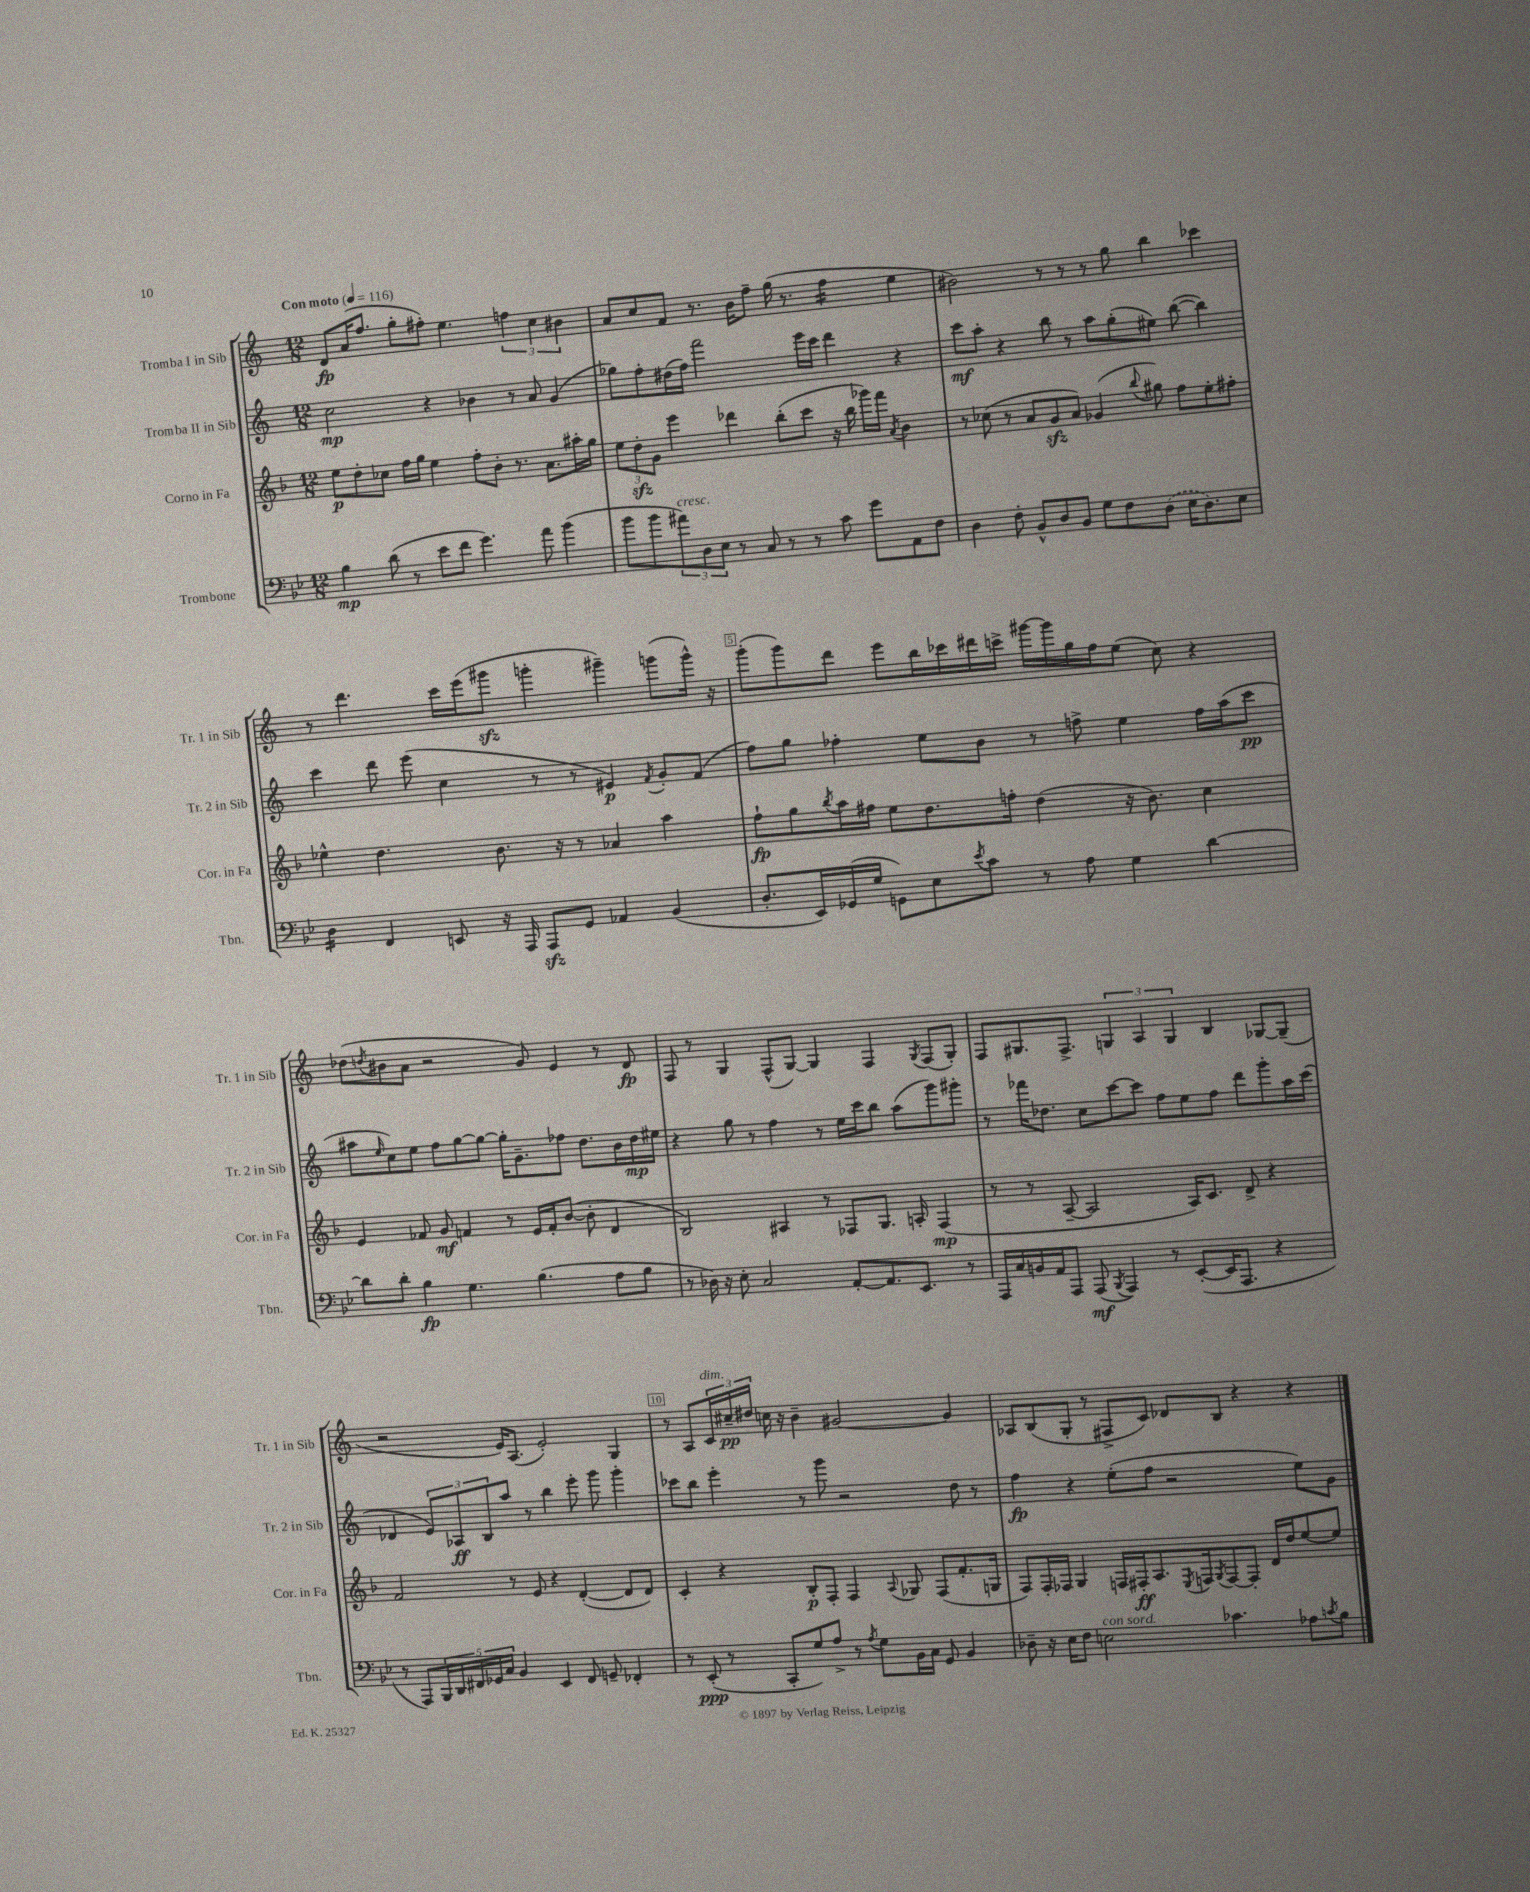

**kern	**dynam	**kern	**dynam	**kern	**dynam	**kern	**dynam
*part4	*part4	*part3	*part3	*part2	*part2	*part1	*part1
*staff4	*staff4	*staff3	*staff3	*staff2	*staff2	*staff1	*staff1
*I"Trombone	*	*I"Corno in Fa	*	*I"Tromba II in Sib	*	*I"Tromba I in Sib	*
*I'Tbn.	*	*I'Cor. in Fa	*	*I'Tr. 2 in Sib	*	*I'Tr. 1 in Sib	*
*clefF4	*	*clefG2	*	*clefG2	*	*clefG2	*
*k[b-e-]	*	*k[b-]	*	*k[]	*	*k[]	*
*M12/8	*	*M12/8	*	*M12/8	*	*M12/8	*
*MM116	*	*MM116	*	*MM116	*	*MM116	*
=1	=1	=1	=1	=1	=1	=1	=1
!	!	!	!	!	!	!LO:TX:a:B:t=Con moto	!
4B-\	mp	8ee\L	p	2cc\	mp	8d/L	fp
.	.	8dd'\	.	.	.	(16a/K	.
.	.	.	.	.	.	8.ff/J	.
(8d\	.	8cc-X\J	.	.	.	.	.
8r	.	16ff\LL	.	.	.	8gg'\L	.
.	.	16gg\JJ	.	.	.	.	.
8e-\L	.	4ee\	.	4r	.	8ff#X'\J)	.
8f\J	.	.	.	.	.	4.ee\	.
4.g\)	.	8ff'\L	.	4b-X\	.	.	.
.	.	8b-'\J	.	.	.	.	.
.	.	8.r	.	8r	.	6ffn\	.
8a\	.	.	.	8a/	.	.	.
.	.	.	.	.	.	6cc\	.
.	.	8.a\L	.	.	.	.	.
(4b-\	.	.	.	(4g/	.	.	.
.	.	.	.	.	.	6b#X\	.
.	.	16aa#X'\L	.	.	.	.	.
.	.	16gg\JJ	.	.	.	.	.
=2	=2	=2	=2	=2	=2	=2	=2
8b-\L	.	12ee\L	.	8gg-X\L)	.	8a/L	.
.	.	12ddzz'\	.	.	.	.	.
8b-\	.	.	.	8ff'\	.	8cc/	.
.	.	12g\J	.	.	.	.	.
!LO:TX:a:i:t=cresc.	!	!	!	!	!	!	!
12a#X\)	.	4eee\	.	(16dd#X\L	.	8f/J	.
.	.	.	.	16ff\JJ)	.	.	.
12D\	.	.	.	.	.	.	.
.	.	.	.	2fff\	.	8.r	.
12E-\J	.	.	.	.	.	.	.
8r	.	4ddd-X\	.	.	.	.	.
.	.	.	.	.	.	16b\KL	.
8C/	.	.	.	.	.	8ff~\J	.
8r	.	(8bb-'\L	.	.	.	(16gg\	.
.	.	.	.	.	.	8.r	.
8r	.	8ccc\J	.	16eee\LL	.	.	.
.	.	.	.	16ccc\JJ	.	.	.
*	*	*	*	*	*	*tremolo	*
8c\	.	16r	.	4ddd\	.	16ff\LL	.
.	.	16bb-\	.	.	.	16ff\	.
8g\L	.	16ggg-X\LL)	.	.	.	16ff\	.
.	.	16fff\JJ	.	.	.	16ff\JJ	.
*	*	*	*	*	*	*Xtremolo	*
.	.	8qa/	.	.	.	.	.
8AA\	.	4b-\	.	4r	.	4ee\	.
8F\J	.	.	.	.	.	.	.
=3	=3	=3	=3	=3	=3	=3	=3
4D\	.	8r	.	8ccc\L	mf	2b#X\)	.
.	.	(8cc-X\	.	8aa'\J	.	.	.
8F'\	.	8r	.	4r	.	.	.
8BB-^^/L	.	8a/L	.	.	.	.	.
8D/	.	8gzz/	.	8bb\	.	8r	.
8BB-/J	.	8a/J)	.	8r	.	8r	.
8G\L	.	(4g-X/	.	8aa\L	.	8r	.
8F\	.	.	.	(8gg'\	.	8gg\	.
.	.	8qqbb-/	.	.	.	.	.
(8D\J	.	8gg#X\)	.	8ee#X\J)	.	4bb\	.
16E-\KL	.	8ff\L	.	([8bb\	.	.	.
8.D\)	.	.	.	.	.	.	.
.	.	8ee'\	.	4bb\])	.	4ccc-X\	.
8E-\J	.	8ff#X'\J	.	.	.	.	.
!!LO:LB:g=z
=4	=4	=4	=4	=4	=4	=4	=4
*tremolo	*	*	*	*	*	*	*
16D\LL	.	4ee-X^^\	.	4ccc\	.	8r	.
16D\	.	.	.	.	.	.	.
16D\	.	.	.	.	.	4.ddd\	.
16D\JJ	.	.	.	.	.	.	.
*Xtremolo	*	*	*	*	*	*	*
4FF/	.	4.dd\	.	8ddd\	.	.	.
.	.	.	.	(8eee\	.	.	.
8EEn/	.	.	.	4cc\	.	16ccc\LL	.
.	.	.	.	.	.	(16eee\J	.
16r	.	8.b-\	.	.	.	8ggg#Xzz\J	.
16AAA/	.	.	.	.	.	.	.
8AAAzz/L	.	.	.	8r	.	4gggn'\	.
.	.	16r	.	.	.	.	.
8GG/J	.	8r	.	8r	.	.	.
4AA-X/	.	4a-X/	.	4e#X/)	p	4ggg#X~\)	.
.	.	.	.	8qf/	.	.	.
(4BB-/	.	4aa\	.	8g'/L	.	(8gggn\L	.
.	.	.	.	(8f/J	.	16ggg^^\Jk)	.
.	.	.	.	.	.	16r	.
=5	=5	=5	=5	=5	=5	=5	=5
8.D'/L	.	8ff`\L	fp	8ff\L)	.	(8ggg'\L	.
.	.	8gg\	.	8gg\J	.	8ggg\)	.
16EE-/L)	.	.	.	.	.	.	.
.	.	8qbb-/	.	.	.	.	.
(16GG-X/	.	16aa\L	.	4ff-X'\	.	8ddd\J	.
16G/JJ	.	16ff#X\JJ	.	.	.	.	.
8GGn\L)	.	8ee\L	.	.	.	8eee\L	.
8E-\	.	8.dd\	.	8ee\L	.	16bb\L	.
.	.	.	.	.	.	16ccc-X\	.
8qe-/	.	.	.	.	.	.	.
8c\J	.	.	.	8b\J	.	16ddd#X\	.
.	.	16ffn'\Jk	.	.	.	16cccn^\JJ	.
8r	.	(4dd\	.	8r	.	[16ggg#X\LL	.
.	.	.	.	.	.	16ggg#\]	.
8A\	.	.	.	8ffn^\	.	16gg\	.
.	.	.	.	.	.	16ff\J	.
4G\	.	16r	.	4ee\	.	(8ee\J	.
.	.	8.b-\)	.	.	.	.	.
.	.	.	.	.	.	8cc\)	.
[4d\	.	4cc\	.	16ff\LL	.	4r	.
.	.	.	.	(16aa\J	.	.	.
.	.	.	.	8ccc\J	pp	.	.
!!LO:LB:g=z
=6	=6	=6	=6	=6	=6	=6	=6
8d\L]	.	4e/	.	8aa#X\L	.	(8dd-X\L	.
.	.	.	.	16qqee/	.	8qddn/	.
8d'\J	.	.	.	8cc\)	.	8b#X\	.
4B-\	fp	8f-X/	.	8ee\J	.	8a\J	.
.	.	8g/	mf	8ff\L	.	2r	.
4.G\	.	4fn/	.	[8gg\	.	.	.
.	.	.	.	8gg\J_	.	.	.
.	.	8r	.	16gg'\KL]	.	.	.
.	.	.	.	8.g~\	.	.	.
(4.B-\	.	16e/LL	.	.	.	8g/)	.
.	.	16f'/J	.	.	.	.	.
.	.	([8b-/J	.	8ff-X\J	.	4e/	.
.	.	8b-'\]	.	8.dd\L	.	.	.
8A\L	.	4d/	.	.	.	8r	.
.	.	.	.	16b\L	.	.	.
8B-\J	.	.	.	16dd\	mp	8d/	fp
.	.	.	.	16ee#X\JJ	.	.	.
=7	=7	=7	=7	=7	=7	=7	=7
8r	.	2B-/)	.	4r	.	8F/	.
16D-X\)	.	.	.	.	.	8r	.
16r	.	.	.	.	.	.	.
8E-'\	.	.	.	8gg\	.	4G/	.
2C/	.	.	.	8r	.	.	.
.	.	4A#X/	.	4ff\	.	(8F^^/L	.
.	.	.	.	.	.	[8G/J)	.
.	.	8r	.	8r	.	4G/]	.
[8AA'/L	.	8F-X/L	.	16ee\LL	.	.	.
.	.	.	.	16ccc\J	.	.	.
8.AA/]	.	8.G/J	.	8bb\J	.	4F/	.
.	.	.	.	(8aa\L	.	.	.
8.EE-/J	.	16An'/	.	.	.	.	.
.	.	.	.	.	.	8qG/	.
.	.	(4F-/	mp	8ggg\)	.	(8F/L	.
8r	.	.	.	8ggg#X'\J	.	8G'/J)	.
=8	=8	=8	=8	=8	=8	=8	=8
16AAA/LL	.	8r	.	8r	.	8F/L	.
16C/	.	.	.	.	.	.	.
16BBn/	.	8r	.	16fff-X\KL	.	8.G#X/	.
16AA/J	.	.	.	8.dd-X\J	.	.	.
8AAA/J	.	[8A~/	.	.	.	.	.
.	.	.	.	.	.	8.F^/J	.
(8AAA/	mf	2A/]	.	8cc\L	.	.	.
8qBBB-/	.	.	.	.	.	.	.
4AAA/)	.	.	.	[8ccc\	.	6Gn/	.
.	.	.	.	8ccc\J]	.	.	.
.	.	.	.	.	.	6A/	.
8r	.	.	.	8ff\L	.	.	.
.	.	.	.	.	.	6G/	.
([8EE-'/L	.	16A/KL)	.	8ee\	.	.	.
.	.	8.c/J	.	.	.	.	.
16EE-/K]	.	.	.	8ff\J	.	4B/	.
8.AAA/J	.	.	.	.	.	.	.
.	.	8d^/	.	8ddd\L	.	.	.
4r	.	4r	.	8ggg'\	.	[8G-X/L	.
.	.	.	.	16aa\L	.	(8G-~/J]	.
.	.	.	.	(16ccc\JJ	.	.	.
!!LO:LB:g=z
=9	=9	=9	=9	=9	=9	=9	=9
8r	.	2f/	.	4d-X/	.	2r	.
8AAA/L)	.	.	.	.	.	.	.
20BBB-/L	.	.	.	12e/L)	.	.	.
20DD/	.	.	.	.	.	.	.
.	.	.	.	12A-X/	ff	.	.
20FF#X/	.	.	.	.	.	.	.
20GG-X/	.	.	.	.	.	.	.
.	.	.	.	12B/	.	.	.
20C/JJ	.	.	.	.	.	.	.
4BB-/	.	8r	.	8aa/J	.	16e/KL)	.
.	.	.	.	.	.	(8.A/J	.
.	.	8e/	.	8r	.	.	.
4EE-/	.	4r	.	4bb\	.	2e'/)	.
8FF#/	.	([4d'/	.	8eee'\	.	.	.
8GGn~/	.	.	.	8ggg\	.	.	.
4FF-X'/	.	8d/L]	.	4ggg'\	.	4G/	.
.	.	8d/J)	.	.	.	.	.
=10	=10	=10	=10	=10	=10	=10	=10
8r	.	4c'/	.	8ccc-X\L	.	8r	.
(8EE-'/	ppp	.	.	8bb\J	.	8A/L	.
!	!	!	!	!	!	!LO:TX:a:i:t=dim.	!
8r	.	4r	.	4eee'\	.	24c/L	.
.	.	.	.	.	.	24cc#X~/	pp
.	.	.	.	.	.	24dd#X/JJ	.
8CC'/L	.	.	.	.	.	16ccn\	.
.	.	.	.	.	.	16r	.
8G/)	.	8B-'/L	p	8r	.	4b~\	.
8A^/J	.	8F'/J	.	8ggg\	.	.	.
8r	.	4F/	.	2r	.	[2g#X/	.
8qA/	.	.	.	.	.	.	.
8G\L	.	.	.	.	.	.	.
.	.	8qqA/	.	.	.	.	.
16BB-\L	.	8G-X/	.	.	.	.	.
16C\JJ	.	.	.	.	.	.	.
8GG/	.	(8F/L	.	.	.	.	.
4BB-/	.	8.f'/	.	8dd\	.	4g#/]	.
.	.	.	.	8r	.	.	.
.	.	16Gn/Jk	.	.	.	.	.
=11	=11	=11	=11	=11	=11	=11	=11
8D-X~\	.	8F/L)	.	4ff\	fp	8A-X/L	.
16r	.	16F'/L	.	.	.	(8B/	.
16E-\KL	.	16F-X/JJ	.	.	.	.	.
8F\J	.	4G/	.	4r	.	8G'/J	.
!LO:TX:a:i:t=con sord.	!	!	!	!	!	!	!
2En\	.	.	.	.	.	8r	.
.	.	16Fn/LL	.	(8ee'\L	.	8F#X^/L	.
.	.	16F#X'/J	ff	.	.	.	.
.	.	8.A/	.	8ff\J	.	8c/J)	.
.	.	.	.	2r	.	8d-X/L	.
.	.	8qE/	.	.	.	.	.
.	.	16Fn/k	.	.	.	.	.
.	.	8qG/	.	.	.	.	.
4.c-X\	.	[8F/	.	.	.	8B/J	.
.	.	8F'/J]	.	.	.	4r	.
.	.	16d/LL	.	.	.	.	.
.	.	16dd/J	.	.	.	.	.
8A-X\L	.	[8ee/	.	8ee\L)	.	4r	.
8qcn/	.	.	.	.	.	.	.
8B-\J	.	8ee/J]	.	8g\J	.	.	.
==	==	==	==	==	==	==	==
*-	*-	*-	*-	*-	*-	*-	*-
